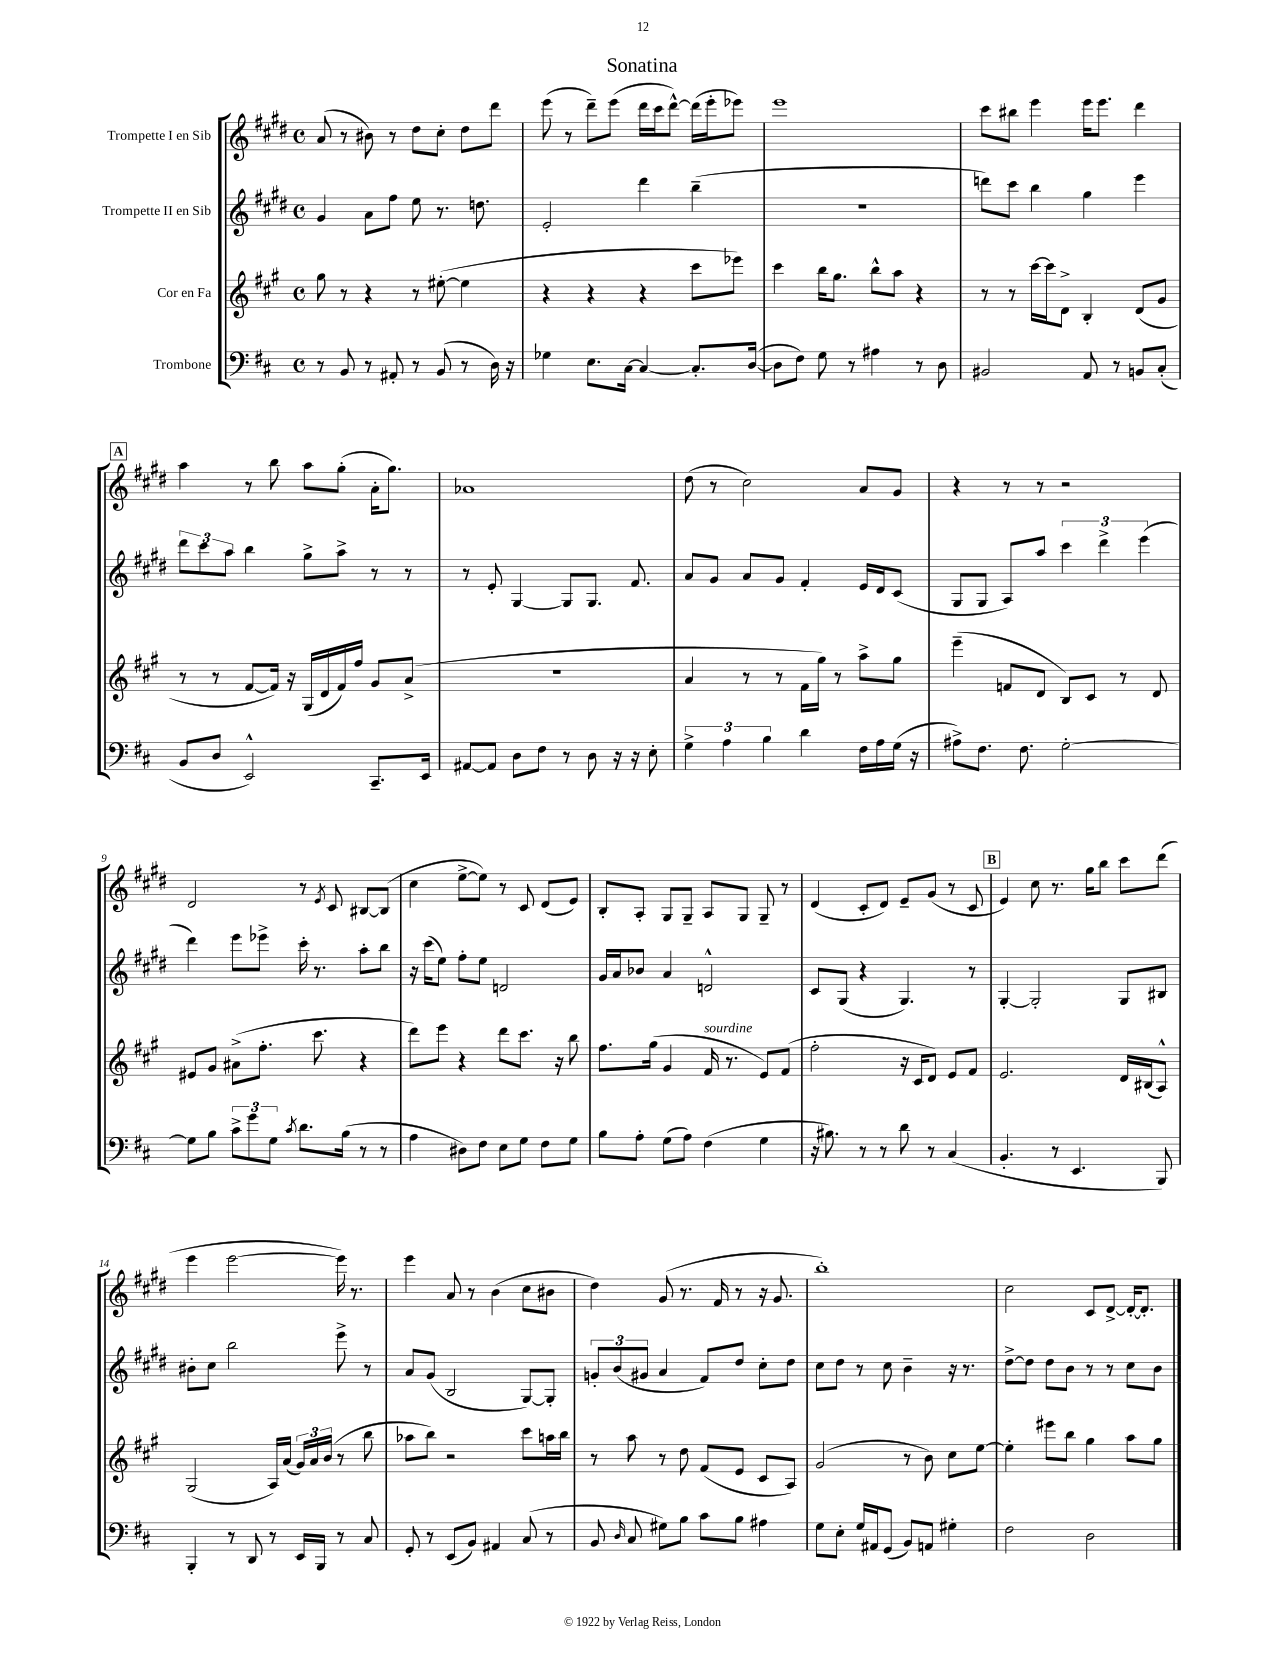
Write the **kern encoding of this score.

**kern	**kern	**kern	**kern
*staff4	*staff3	*staff2	*staff1
*clefF4	*clefG2	*clefG2	*clefG2
*k[f#c#]	*k[f#c#g#]	*k[f#c#g#d#]	*k[f#c#g#d#]
*M4/4	*M4/4	*M4/4	*M4/4
*met(c)	*met(c)	*met(c)	*met(c)
8r	8gg#\	4g#/	(8a/
8BB/	8r	.	8r
8r	4r	8a\L	8b#\)
8AA#'/	.	8ff#\J	8r
8r	8r	8ee\	8dd#\L
(8BB/	([8ee#'\	8.r	8cc#'\J
8r	4ee#\]	.	8dd#\L
.	.	8.dd\	.
16D\)	.	.	8ddd#\J
16r	.	.	.
=	=	=	=
4G-\	4r	2e'/	(8eee\
.	.	.	8r
8.E\L	4r	.	8ddd#~\L)
.	.	.	(8eee\J
[16C#\Jk	.	.	.
4C#/_	4r	4ddd#\	16ddd#\LL
.	.	.	16ccc#\J
.	.	.	[8ddd#^^\J)
8.C#'/]L	8ccc#\L	(4bb~\	(16ddd#\]LL
.	.	.	16eee'\J
.	8eee-\J)	.	8eee-\J)
([16D/Jk	.	.	.
=	=	=	=
8D\]L	4ccc#\	1r	1eee
8F#\J)	.	.	.
8G\	16bb\LK	.	.
.	8.gg#\J	.	.
8r	.	.	.
4A#\	8bb^^\L	.	.
.	8aa\J	.	.
8r	4r	.	.
8D\	.	.	.
=	=	=	=
2BB#/	8r	8ddd\L)	8ccc#\L
.	8r	8ccc#\J	8bb#\J
.	[16ccc#\LL	4bb\	4eee\
.	16ccc#\]J	.	.
.	8d^\J	.	.
8AA/	4B'/	4gg#\	16eee\LK
.	.	.	8.eee\J
8r	.	.	.
8BB/L	(8d/L	4eee\	4ddd#\
(8C#'/J	8g#/J	.	.
=	=	=	=
8BB/L	8r	12ddd#\L	4aa\
.	.	12ccc#\	.
8D/J	8r	.	.
.	.	12aa\J	.
2EE^^/)	[8f#/L	4bb\	8r
.	16f#/]Jk)	.	8bb\
.	16r	.	.
.	(16G#/LL	8gg#^\L	8aa\L
.	16d/	.	.
.	16f#/)	8aa^\J	(8gg#'\J
.	16ff#/JJ	.	.
8.CC#~/L	8g#/L	8r	16a'\LK
.	.	.	8.gg#\J)
.	(8a^/J	8r	.
16EE/Jk	.	.	.
=	=	=	=
[8AA#/L	1r	8r	1a-
8AA#/]J	.	8e'/	.
8D\L	.	[4G#/	.
8F#\J	.	.	.
8r	.	8G#/]L	.
8D\	.	8.G#/J	.
16r	.	.	.
16r	.	8.f#/	.
8E'\	.	.	.
=	=	=	=
6G^\	4a/	8a/L	(8dd#\
.	.	8g#/J	8r
6A\	.	.	.
.	8r	8a/L	2cc#\)
6B\	.	.	.
.	8r	8g#/J	.
4d\	16f#\LL	4f#'/	.
.	16gg#\JJ)	.	.
.	8r	.	.
16F#\LL	8aa^\L	16e/LL	8a/L
16A\	.	16d#/J	.
(16G\JJ	8gg#\J	(8c#/J	8g#/J
16r	.	.	.
=	=	=	=
8A#^\L)	(4eee~\	8G#/L	4r
8.F#\J	.	8G#/J	.
.	8f/L	8A/L)	8r
8.F#\	.	.	.
.	8d/J	8aa/J	8r
[2G'\	8B/L)	6ccc#\	2r
.	8c#/J	.	.
.	.	6ddd#^\	.
.	8r	.	.
.	.	(6eee\	.
.	8d/	.	.
=	=	=	=
8G\]L	8e#/L	4ddd#\)	2d#/
8B\J	8g#/J	.	.
12c#^\L	(8a#^\L	8eee\L	.
12g\	.	.	.
.	8.ff#'\J	8eee-^\J	.
12G\J	.	.	.
8qc#/	.	.	.
8.d\L	.	16ccc#'\	8r
.	8.ccc#\	8.r	.
.	.	.	8qe/
.	.	.	8c#/
(16B\Jk	.	.	.
8r	4r	8aa'\L	[8B#/L
8r	.	8bb\J	(8B#/]J
=	=	=	=
4A\	8ddd\L)	16r	4cc#\
.	.	(16ccc#\LK	.
.	8eee\J	8ee\J)	.
8D#\L)	4r	8ff#'\L	[8ee^\L
8F#\J	.	8ee\J	8ee\]J)
8E\L	8ddd\L	2d/	8r
8G\J	8.ccc#\J	.	8c#/
8F#\L	.	.	(8d#/L
.	16r	.	.
8G\J	8bb\	.	8e/J)
=	=	=	=
8B\L	8.ff#\L	16g#/LL	8B'/L
.	.	16a/J	.
8A'\J	.	8b-/J	8A'/J
.	(16gg#\Jk	.	.
(8G\L	4g#/	4a/	8G#/L
8A\J)	.	.	8G#~/J
(4F#\	16f#/	2d^^/	8A/L
.	8.r	.	.
.	.	.	8G#/J
4G\	8e/L)	.	8G#~/
.	(8f#/J	.	8r
=	=	=	=
16r	2ff#'\	8c#/L	(4d#/
8.B#\)	.	.	.
.	.	(8G#/J	.
8r	.	4r	8c#'/L
8r	.	.	8d#/J)
8d\	16r	4.G#/)	8e~/L
.	16c#/LK	.	.
8r	8d/J)	.	(8g#/J
(4C#/	8e/L	.	8r
.	8f#/J	8r	8c#/
=	=	=	=
4.BB'/	2.e/	[4G#'/	4e/)
.	.	2G#'/]	8cc#\
8r	.	.	8.r
4.EE/	.	.	.
.	.	.	16gg#\LK
.	.	.	8bb\J
.	16d/LL	8G#/L	8ccc#\L
.	(16B#/J	.	.
8BBB/)	8A^^/J)	8B#/J	(8ddd#\J
=	=	=	=
4BBB'/	(2G#/	8b#'\L	4eee\
.	.	8cc#\J	.
8r	.	2bb\	[2eee\
8DD/	.	.	.
8r	16A/LL)	.	.
.	(16a/JJ	.	.
16EE/LL	24g#/LL)	.	.
.	24a/	.	.
16BBB/JJ	.	.	.
.	(24b/JJ	.	.
8r	8r	8eee^\	16eee\])
.	.	.	8.r
8C#/	8bb\	8r	.
=	=	=	=
8GG'/	8aa-\L	8a/L	4eee\
8r	8bb\J)	(8g#/J	.
(8EE/L	2r	2B/	8a/
8BB/J)	.	.	8r
4AA#/	.	.	(4b\
(8C#/	8ccc#\L	[8G#/L)	8cc#\L
8r	16aa\L	8G#'/]J	8b#\J
.	16bb\JJ	.	.
=	=	=	=
8BB/	8r	12g'/L	4dd#\)
.	.	(12b/	.
16qqD/	.	.	.
8C#/	8aa\	.	.
.	.	12g#/J	.
8G#\L)	8r	4a/	(8g#/
8B\J	8dd\	.	8.r
8c#\L	(8f#/L	8f#/L)	.
.	.	.	16f#/
8B\J	8e/J	8dd#/J	8r
4A#\	8c#/L	8cc#'\L	16r
.	.	.	8.g#/
.	8A/J)	8dd#\J	.
=	=	=	=
8G\L	(2g#/	8cc#\L	1bb')
8E'\J	.	8dd#\J	.
16G/LL	.	8r	.
16AA#/J	.	.	.
(8GG/J	.	8cc#\	.
8BB/L)	8r	4b~\	.
8AA/J	8b\)	.	.
4G#'\	8cc#\L	16r	.
.	.	8.r	.
.	[8ee\J	.	.
=	=	=	=
2F#\	4ee'\]	[8dd#^\L	2cc#\
.	.	8dd#\]J	.
.	8eee#\L	8dd#\L	.
.	8bb\J	8b\J	.
2D\	4gg#\	8r	8c#/L
.	.	8r	[8d#^/J
.	8aa\L	8cc#\L	16d#'/_LK
.	.	.	8.d#'/]J
.	8gg#\J	8b\J	.
==	==	==	==
*-	*-	*-	*-
